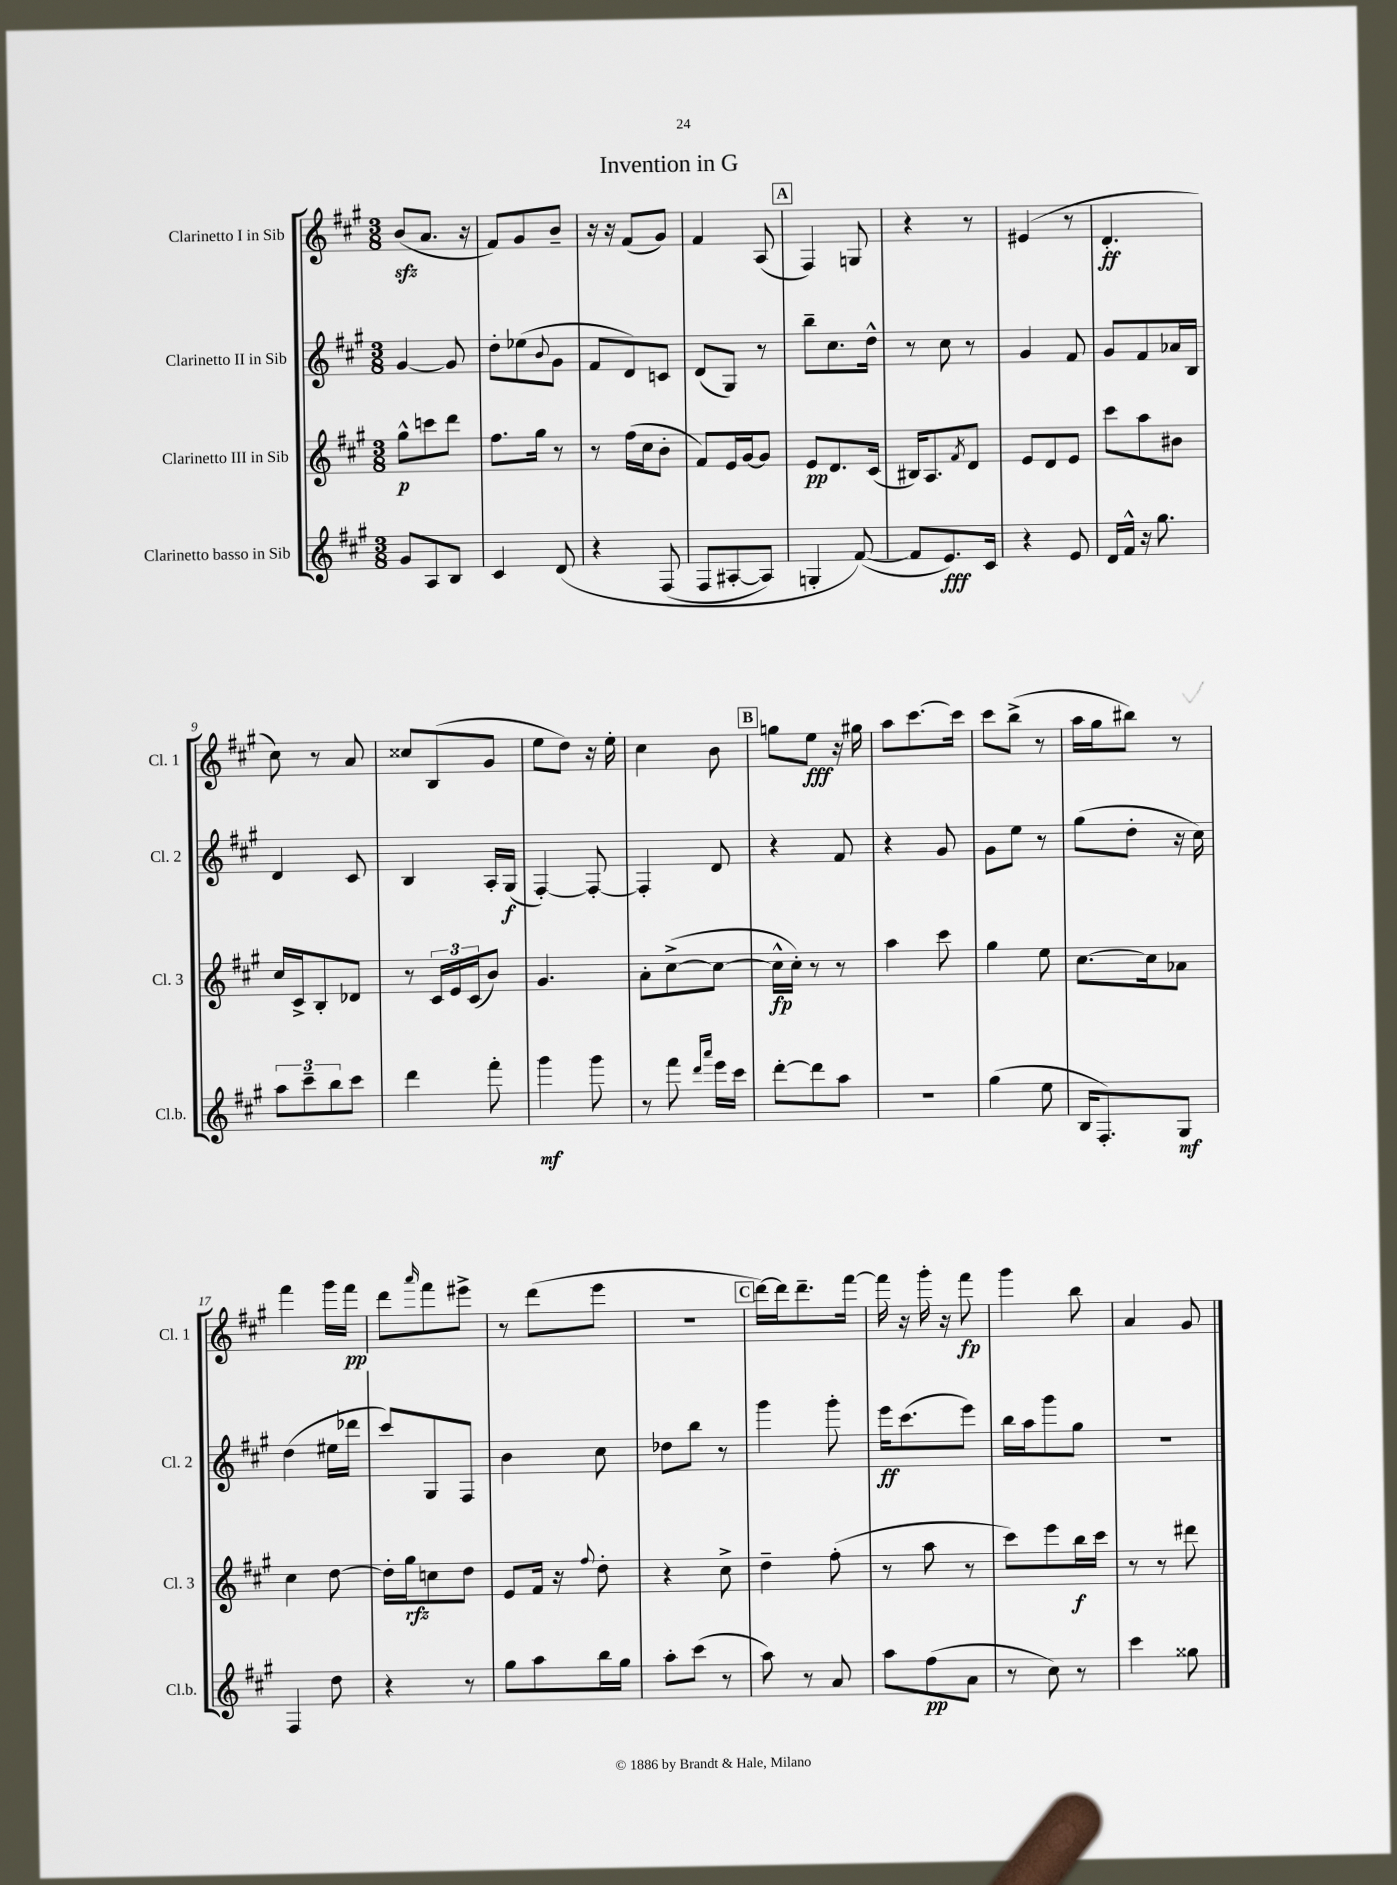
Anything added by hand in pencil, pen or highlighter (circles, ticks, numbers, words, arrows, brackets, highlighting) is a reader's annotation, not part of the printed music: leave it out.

**kern	**kern	**kern	**kern
*staff4	*staff3	*staff2	*staff1
*clefG2	*clefG2	*clefG2	*clefG2
*k[f#c#g#]	*k[f#c#g#]	*k[f#c#g#]	*k[f#c#g#]
*M3/8	*M3/8	*M3/8	*M3/8
8g#/L	8gg#^^\L	[4g#/	(8b/L
8A/	8ccc\	.	8.a/J
8B/J	8ddd\J	8g#/]	.
.	.	.	16r
=	=	=	=
4c#/	8.ff#\L	8dd'\L	8f#/L)
.	.	(8ee-\	8g#/
.	16gg#\Jk	.	.
.	.	8qqb/	.
&(8d/	8r	8g#\J	8b~/J
=	=	=	=
4r	8r	8f#/L	16r
.	.	.	16r
.	(16ff#\LL	8d/)	(8f#/L
.	16cc#\J	.	.
(8F#/	8b'\J	8c/J	8g#/J)
=	=	=	=
8F#/L	8f#/L)	(8d/L	4f#/
[8A#'/	16e/L	8G#/J)	.
.	[16g#/J	.	.
8A#/]J)	8g#/]J	8r	(8A/
=	=	=	=
4G'/	8e/L	8bb~\L	4F#/)
.	8.d/	8.cc#\	.
([8f#/&)	.	.	8G/
.	(16c#/Jk	16dd^^\Jk	.
=	=	=	=
8f#/]L	16B#/LK)	8r	4r
.	8.A/	.	.
8.e/)	.	8cc#\	.
.	8qf#/	.	.
.	8d/J	8r	8r
16c#/Jk	.	.	.
=	=	=	=
4r	8e/L	4g#/	(4e#/
.	8d/	.	.
8e/	8e/J	8f#/	8r
=	=	=	=
16d/LL	8ccc#\L	8g#/L	4.d'/
16f#^^/JJ	.	.	.
16r	8aa\	8f#/	.
8.gg#\	.	.	.
.	8b#\J	16a-/L	.
.	.	16B/JJ	.
=	=	=	=
12aa\L	16cc#/LL	4d/	8cc#\)
.	16c#^/J	.	.
12ccc#~\	.	.	.
.	8B'/	.	8r
12bb\	.	.	.
8ccc#\J	8d-/J	8c#/	8a/
=	=	=	=
4ddd\	8r	4B/	8cc##/L
.	24c#/LL	.	(8B/
.	24e/	.	.
.	(24c#/J	.	.
8fff#'\	8b/J)	16A'/LL	8g#/J
.	.	(16G#/JJ	.
=	=	=	=
4ggg#\	4.g#/	[4F#'/)	8ee\L
.	.	.	8dd\J)
8ggg#\	.	8F#'/_	16r
.	.	.	16ee'\
=	=	=	=
8r	8a'\L	4F#'/]	4cc#\
8fff#\	([8cc#^\	.	.
16qqddd/LL	.	.	.
16qqaaa/JJ	.	.	.
16eee\LL	8cc#\_J	8d/	8b\
16ccc#\JJ	.	.	.
=	=	=	=
[8ddd'\L	16cc#^^\]LL	4r	8gg\L
.	16cc#'\JJ)	.	.
8ddd\]	8r	.	8ee\J
8aa\J	8r	8f#/	16r
.	.	.	16gg#\
=	=	=	=
4.r	4aa\	4r	8aa\L
.	.	.	[8.ccc#\
.	8ccc#\	8g#/	.
.	.	.	16ccc#\]Jk
=	=	=	=
(4gg#\	4gg#\	8g#\L	8ccc#\L
.	.	8ee\J	(8bb^\J
8ee\	8ee\	8r	8r
=	=	=	=
16B/LK	[8.cc#\L	(8gg#\L	16aa\LL
8.F#'/)	.	.	16gg#\J
.	.	8dd'\J	8bb#\J)
.	16cc#\]k	.	.
8G#/J	8a-\J	16r	8r
.	.	16cc#\)	.
=	=	=	=
4F#/	4cc#\	(4dd\	4fff#\
8dd\	[8dd\	16ee#\LL	16ggg#\LL
.	.	16ddd-\JJ	16fff#\JJ
=	=	=	=
4r	16dd'\]LL	8ccc#/L)	8ddd\L
.	16gg#\J	.	.
.	.	.	16qqaaa/
.	8cc\	8G#/	8fff#\
8r	8dd\J	8F#/J	8eee#^\J
=	=	=	=
8gg#\L	8e/L	4b\	8r
8aa\	16f#/Jk	.	(8ddd\L
.	16r	.	.
.	8qqff#/	.	.
16bb\L	8dd'\	8cc#\	8eee\J
16gg#\JJ	.	.	.
=	=	=	=
8aa'\L	4r	8dd-\L	4.r
(8ccc#\J	.	8bb\J	.
8r	8cc#^\	8r	.
=	=	=	=
8aa\)	4dd~\	4ggg#\	[16ddd\LL)
.	.	.	16ddd\]J
8r	.	.	8.ddd~\
8a/	(8ff#'\	8ggg#'\	.
.	.	.	[16fff#\Jk
=	=	=	=
8aa\L	8r	16eee\LK	16fff#\]
.	.	(8.ccc#\	16r
(8ff#\	8aa\	.	16ggg#'\
.	.	.	16r
8a\J	8r	8eee\J)	8fff#\
=	=	=	=
8r	8ccc#\L)	16bb\LL	4ggg#\
.	.	16aa\J	.
8cc#\)	8eee\	8ggg#\	.
8r	16bb\L	8gg#\J	8bb\
.	16ccc#\JJ	.	.
=	=	=	=
4ccc#\	8r	4.r	4a/
.	8r	.	.
8gg##\	8ddd#\	.	8g#/
==	==	==	==
*-	*-	*-	*-
